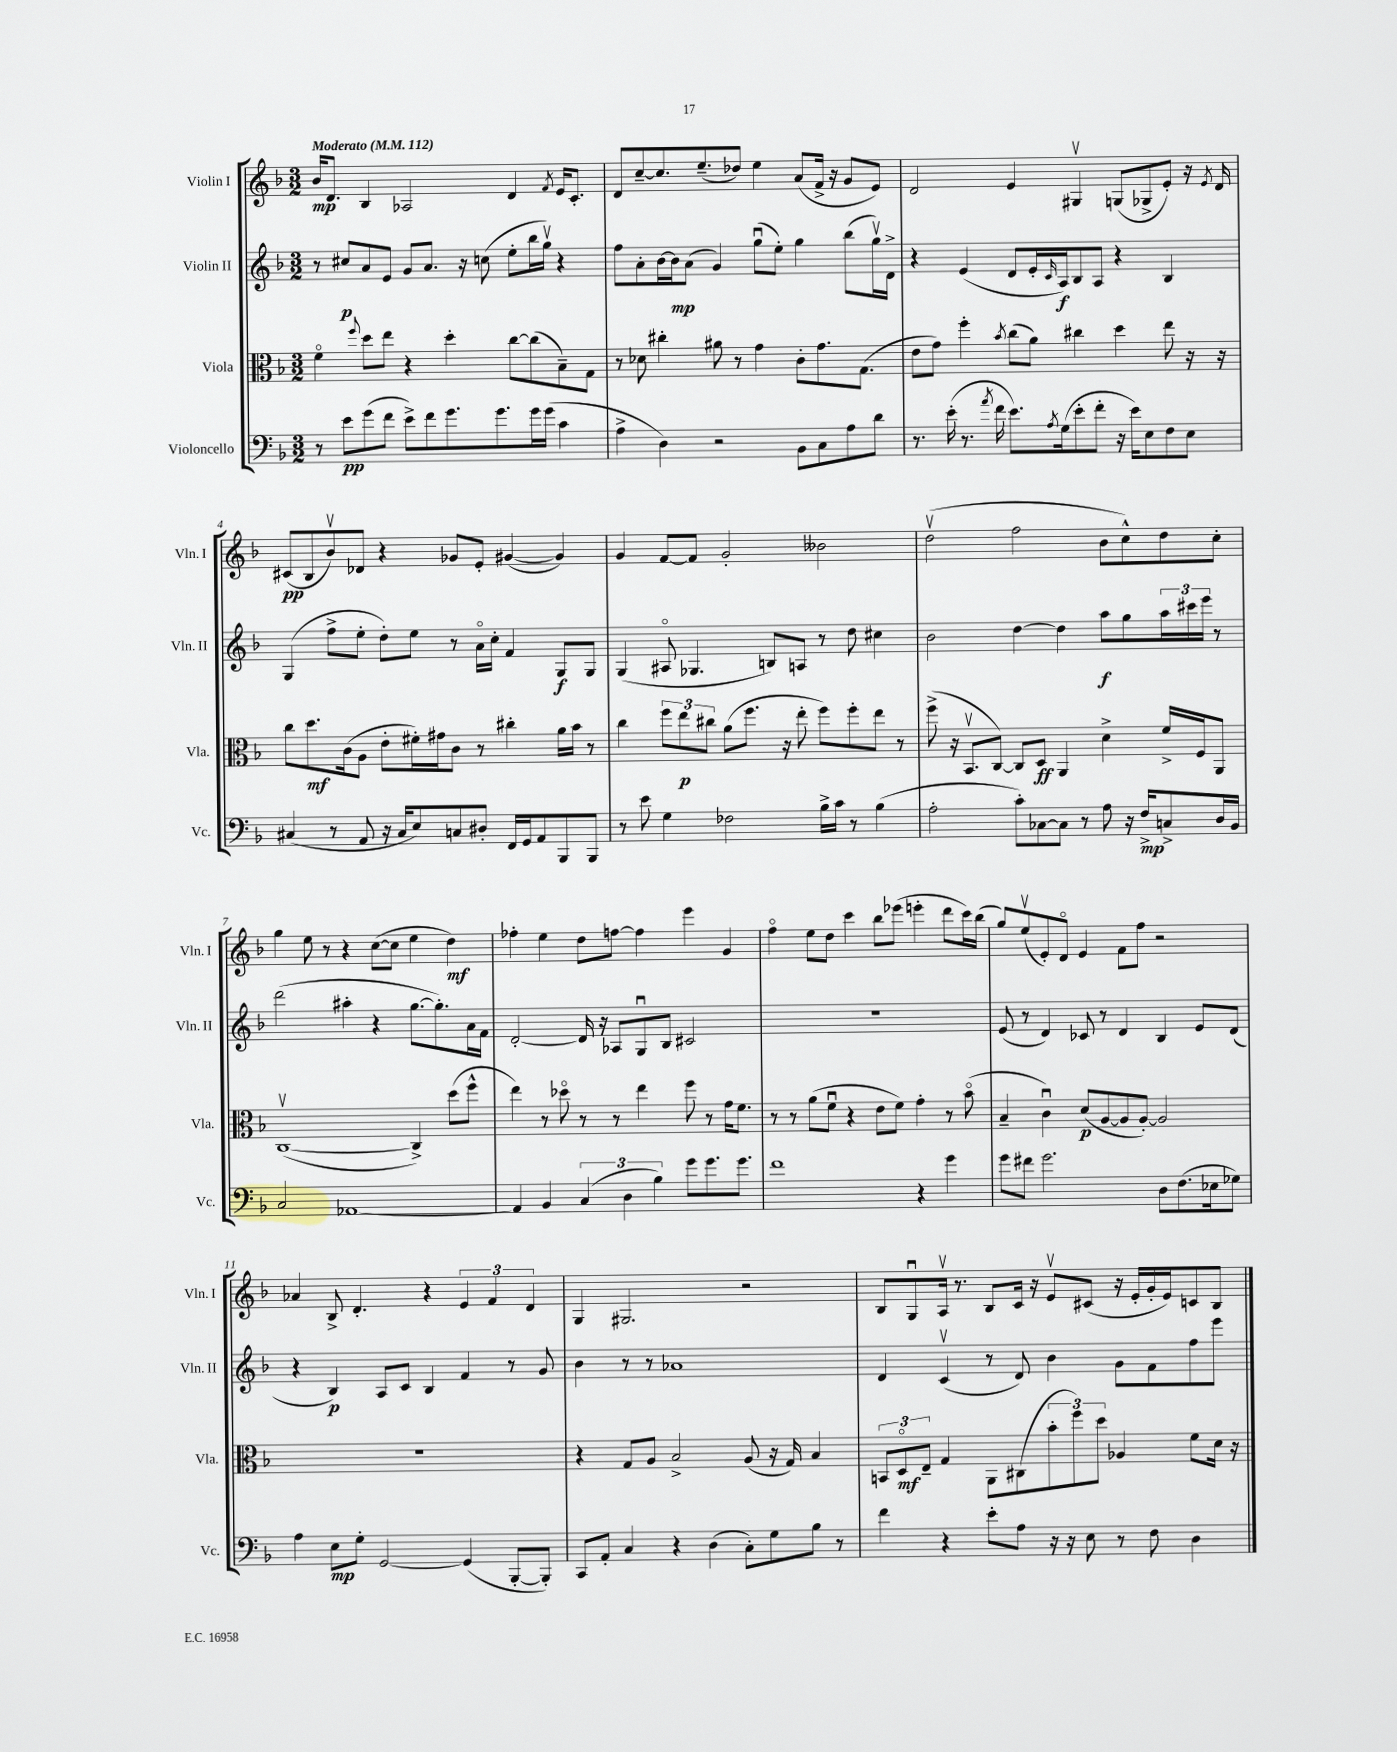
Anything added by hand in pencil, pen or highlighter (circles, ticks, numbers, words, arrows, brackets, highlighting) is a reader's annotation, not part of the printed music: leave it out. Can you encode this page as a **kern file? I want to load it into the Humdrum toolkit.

**kern	**kern	**kern	**kern
*staff4	*staff3	*staff2	*staff1
*clefF4	*clefC3	*clefG2	*clefG2
*k[b-]	*k[b-]	*k[b-]	*k[b-]
*M3/2	*M3/2	*M3/2	*M3/2
*MM112	*MM112	*MM112	*MM112
8r	4fo\	8r	16b-/LK
.	.	.	8.d/J
8e\L	.	8cc#/L	.
.	8qqff/	.	.
(8g\	8dd\L	8a/	4B-/
8f\J	8ee\J	8e/J	.
8e^\L)	4r	8g/L	2A-/
8f\	.	8.a/J	.
8.g\	4dd'\	.	.
.	.	16r	.
.	.	(8cc\	.
8.g\	.	.	.
.	[8cc\L	8ee'\L	4d/
16g\L	(8cc\]	16bb-\L	.
(16g\JJ	.	16ggv\JJ)	.
.	.	.	8qf/
4c\	8B-~\)	4r	16e/LK
.	.	.	8.c'/J
.	8G\J	.	.
=	=	=	=
4A^\	8r	8ff\L	8d/L
.	8d-\	8a'\	[8cc~/
4D\)	4cc#'\	[16b-\L	8.cc/]
.	.	16b-\]J	.
.	.	(8a\J	.
.	.	.	(8.ee~/
2r	8a#\	4g/)	.
.	8r	.	8dd-/J)
.	4g\	(8ggu\L	4ee\
.	.	8ee'\J)	.
8BB-\L	8c'\L	4gg\	(8a/L
8C\	8.g\	.	16f^/Jk
.	.	.	16r
8A\	.	(8bb-\L	8g/L
.	(8.G\J	.	.
8d\J	.	16ggv\L)	8e/J)
.	.	16d^\JJ	.
=	=	=	=
8.r	8e\L	4r	2d/
.	8g\J)	.	.
(16e'\	.	.	.
8.r	4ff'\	(4e/	.
8qa/	.	.	.
16f\	.	.	.
.	8qb-/	.	.
8.e\L)	(8cc\L	8d/L	4e/
.	8a\J)	16e'/L	.
8qA/	.	16qqc/	.
(16G\k	.	16A/J)	.
8e'\	4cc#\	8B-/	4G#v/
8f'\J	.	8A/J	.
16r	4dd\	4r	(8G/L
16e\LK)	.	.	.
8E\	.	.	8G-^/
8F\	8ee\	4B-/	8e'/J)
8E\J	16r	.	16r
.	.	.	8qe/
.	16r	.	16d/
=	=	=	=
(4C#/	8cc\L	(4G/	(8c#/L
.	8.dd\	.	8B-/
8r	.	8ff^\L	8b-v/)
.	(16c\k	.	.
8AA/	8A\J	8ee'\J	8d-/J
16r	8e'\L	8dd'\L)	4r
16C#/LK	.	.	.
8E/)	16f#'\L)	8ee\J	.
.	16g#\J	.	.
8C/	8c\J	8r	8g-/L
8D#'/J	8r	16ao\LL	8e'/J
.	.	16cc'\JJ	.
16FF/LL	4cc#'\	4f/	([4g#/
16GG/J	.	.	.
8AA/	.	.	.
8BBB-/	16a\LL	8G/L	4g#/])
.	16b-\JJ	.	.
8BBB-/J	8r	8G/J	.
=	=	=	=
8r	4cc\	(4G/	4g/
8e\	.	.	.
4G\	12ff\L	8A#o/	[8f/L
.	12ee\	.	.
.	.	4.G-/	8f/]J
.	12cc#\J	.	.
2F-\	(8a\L	.	2g'/
.	8.ff\J	.	.
.	.	8B/L)	.
.	16r	.	.
.	8ee'\	8A/J	.
16B-^\LL	8ff\L)	8r	2b--\
16c\JJ	.	.	.
8r	8ff'\	8dd\	.
(4B-\	8ee\J	4cc#\	.
.	8r	.	.
=	=	=	=
2A'\	(8ff^\	2b-\	(2ddv\
.	16r	.	.
.	8.BB-v/L	.	.
.	[8C/J)	.	.
8c'\L)	8C/]L	[4dd\	2ff\
[8C-\	8D/J	.	.
8C-\]J	4AA/	4dd\]	.
8r	.	.	.
8A\	4d^\	8aa\L	8b-\L
16r	.	8gg\	8cc^^\)
16F^/LK	.	.	.
8C^/	16f^/LL	24aa\L	8dd\
.	.	24ccc#\	.
.	16F/J	.	.
.	.	24eee\JJ	.
16D/L	8AA/J	8r	8cc'\J
16BB-/JJ	.	.	.
=	=	=	=
2C/	([1Cv	(2ddd\	4gg\
.	.	.	8ee\
.	.	.	8r
[1AA-	.	4aa#'\	4r
.	.	4r	([8cc\L
.	.	.	8cc\]J
.	4C^/])	[8.gg\L	4ee\
.	.	8.gg'\])	.
.	(8dd\L	.	4dd\)
.	8ff^^\J	16a\L	.
.	.	16f\JJ	.
=	=	=	=
4AA-/]	4ee\)	[2d'/	4ff-'\
4BB-/	8r	.	4ee\
.	8dd-o\	.	.
(6C/	8r	16d/]	8dd\L
.	.	16r	.
.	8r	8A-/L	[8ff\J
6D\	.	.	.
.	4ee\	8Gu/	4ff\]
6B-\)	.	.	.
.	.	8B-/J	.
8g\L	8ff\	2c#/	4eee\
8.g\	8r	.	.
.	16g\LK	.	4g/
8.g\J	8.f\J	.	.
=	=	=	=
1f	8r	1.r	4ffo\
.	8r	.	.
.	(8a\L	.	8ee\L
.	8fu\J	.	8dd\J
.	4r	.	4ccc\
.	8e\L	.	8bb-\L
.	8f\J)	.	(8eee-\J
4r	4g'\	.	4eee'\
4g\	8r	.	8ddd\L
.	(8b-o\	.	16ccc\L)
.	.	.	(16bb-\JJ
=	=	=	=
8g\L	4B-~/	(8e/	8gg/L)
8f#\J	.	8r	(8eev/
2.g\	4cu\)	4d/)	8e'/)
.	.	.	8do/J
.	(8d/L	8c-/	4e/
.	[8A/	8r	.
.	8A/]	4d/	8f\L
.	[8A'/J)	.	8ff\J
8D\L	2A/]	4B-/	2r
(8.F\	.	.	.
.	.	8e/L	.
16E-\k	.	.	.
8G-\J)	.	(8d/J	.
=	=	=	=
4A\	1.r	4r	4a-/
8E\L	.	4B-/)	8B-^/
8G'\J	.	.	4.d'/
[2GG/	.	8A/L	.
.	.	8c/J	.
.	.	4B-/	4r
(4GG/]	.	4f/	6e/
.	.	.	6f/
[8BBB-'/L	.	8r	.
.	.	.	6d/
8BBB-'/]J)	.	8g/	.
=	=	=	=
8CC/L	4r	4b-\	4G/
8AA'/J	.	.	.
4C/	8G/L	8r	2.G#/
.	8A/J	8r	.
4r	2B-^/	1a-	.
(4D\	.	.	.
8C'\L)	(8A/	.	2r
8G\	16r	.	.
.	16G/)	.	.
8B-\J	4B-/	.	.
8r	.	.	.
=	=	=	=
4f\	12BB/L	4d/	8B-/L
.	12Do/	.	.
.	.	.	8Gu/
.	12E~/J	.	.
4r	4G/	(4cv/	16Av/Jk
.	.	.	8.r
8e'\L	8AA\L	8r	8B-/L
8A\J	(8C#\	8d/)	16c/Jk
.	.	.	16r
16r	12b-'\	4b-\	8ev/L
16r	.	.	.
.	12ff\)	.	.
8E\	.	.	(8c#/J
.	12dd\J	.	.
8r	4A-/	8g\L	16r
.	.	.	16e'/LL
8F\	.	8f\	16g'/
.	.	.	16e/J)
4D\	8f\L	8ff\	8c/
.	16d\Jk	8eee\J	8B-/J
.	16r	.	.
==	==	==	==
*-	*-	*-	*-
